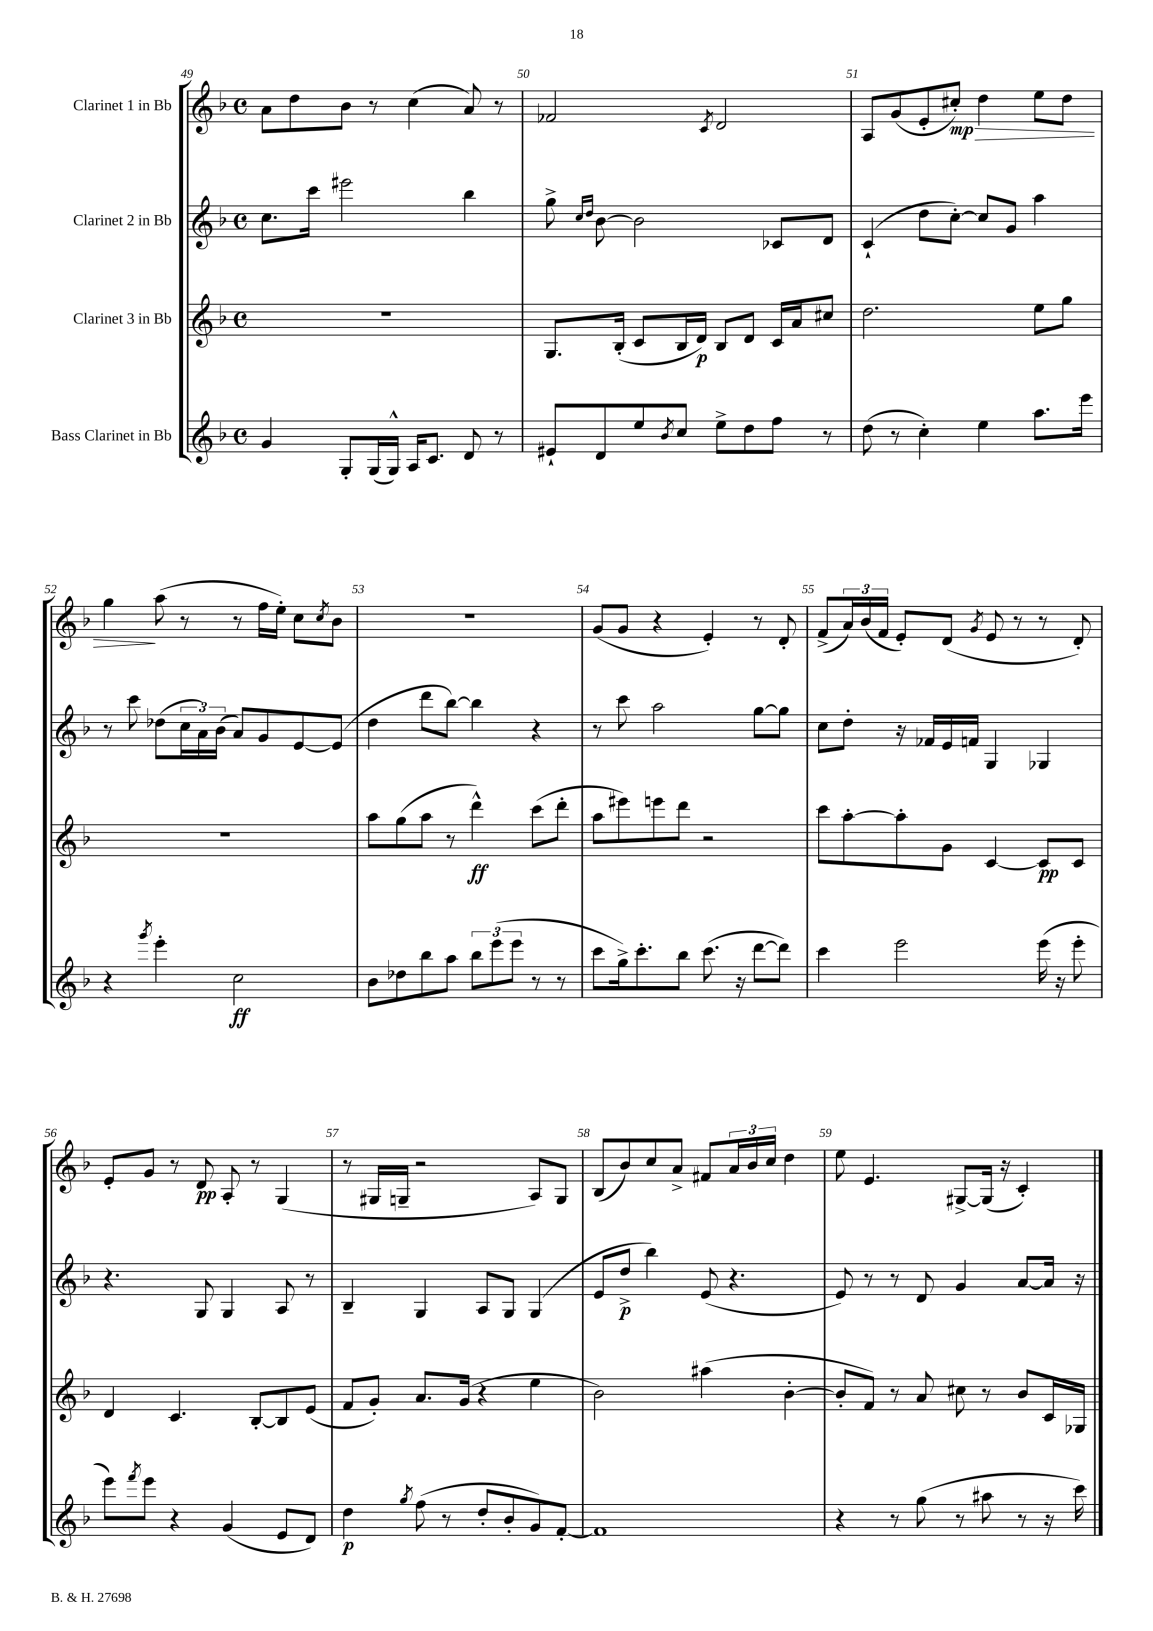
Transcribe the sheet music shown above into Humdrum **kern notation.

**kern	**kern	**kern	**kern
*staff4	*staff3	*staff2	*staff1
*clefG2	*clefG2	*clefG2	*clefG2
*k[b-]	*k[b-]	*k[b-]	*k[b-]
*M4/4	*M4/4	*M4/4	*M4/4
*met(c)	*met(c)	*met(c)	*met(c)
4g	1r	8.cc	8a
.	.	.	8dd
.	.	16ccc	.
8G'	.	2eee#	8b-
(16G	.	.	8r
16G^^)	.	.	.
16A	.	.	(4cc
8.c	.	.	.
8d	.	4bb-	8a)
8r	.	.	8r
=	=	=	=
8e#`	8.G	8gg^	2f-
.	.	16qqcc	.
.	.	16qqdd	.
8d	.	[8b-	.
.	(16B-'	.	.
8ee	8c	2b-]	.
8qb-	.	.	.
8cc	16B-	.	.
.	16d)	.	.
.	.	.	8qc
8ee^	8B-	.	2d
8dd	8d	.	.
8ff	16c	8c-	.
.	16a	.	.
8r	8cc#	8d	.
=	=	=	=
(8dd	2.dd	(4c`	8A
8r	.	.	(8g
4cc')	.	8dd	8e'
.	.	[8cc')	8cc#')
4ee	.	8cc]	4dd
.	.	8g	.
8.aa	8ee	4aa	8ee
.	8gg	.	8dd
16eee	.	.	.
=	=	=	=
4r	1r	8r	4gg
.	.	8ccc	.
8qggg	.	.	.
4eee'	.	(8dd-	(8aa
.	.	24cc	8r
.	.	24a)	.
.	.	(24b-	.
2cc	.	8a)	8r
.	.	8g	16ff
.	.	.	16ee')
.	.	[8e	8cc
.	.	.	8qcc
.	.	(8e]	8b-
=	=	=	=
8b-	8aa	4dd	1r
8dd-	(8gg	.	.
8bb-	8aa	8ddd	.
8aa	8r	[8bb-)	.
12bb-	4ddd^^)	4bb-]	.
(12eee	.	.	.
12eee	.	.	.
8r	(8ccc	4r	.
8r	8ddd'	.	.
=	=	=	=
8ccc	8aa	8r	(8g
16gg^)	8eee#)	8ccc	8g
8.ccc'	.	.	.
.	8eee	2aa	4r
8bb-	8ddd	.	.
(8.ccc	2r	.	4e')
16r	.	.	.
[8ddd	.	[8gg	8r
8ddd])	.	8gg]	8d'
=	=	=	=
4ccc	8ccc	8cc	(8f^
.	[8aa'	8dd'	24a)
.	.	.	(24b-
.	.	.	24f
2eee	8aa']	16r	8e')
.	.	16f-	.
.	8g	16e	(8d
.	.	16f	.
.	.	.	8qg
.	[4c	4G	8e
.	.	.	8r
(16eee	8c]	4G-	8r
16r	.	.	.
8eee'	8c	.	8d')
=	=	=	=
8eee)	4d	4.r	8e'
8qfff	.	.	.
8eee	.	.	8g
4r	4.c	.	8r
.	.	8G	8d
(4g	.	4G	8A'
.	[8B-'	.	8r
8e	8B-]	8A	(4G
8d)	(8e	8r	.
=	=	=	=
4dd	8f	4B-~	8r
.	8g')	.	16G#
.	.	.	16G~
8qgg	.	.	.
(8ff	8.a	4G	2r
8r	.	.	.
.	(16g	.	.
8dd'	4r	8A	.
8b-'	.	8G	.
8g)	4ee	(4G	8A)
[8f'	.	.	8G
=	=	=	=
1f]	2b-)	8e	(8B-
.	.	8dd^	8b-)
.	.	4bb-)	8cc
.	.	.	8a^
.	(4aa#	(8e	8f#
.	.	4.r	24a
.	.	.	24b-
.	.	.	24cc
.	[4b-'	.	4dd
=	=	=	=
4r	8b-']	8e)	8ee
.	8f)	8r	4.e
8r	8r	8r	.
(8gg	8a	8d	.
8r	8cc#	4g	[8G#^
8aa#	8r	.	(16G#]
.	.	.	16r
8r	8b-	[8a	4c')
16r	16c	16a]	.
16ccc)	16G-	16r	.
==	==	==	==
*-	*-	*-	*-
